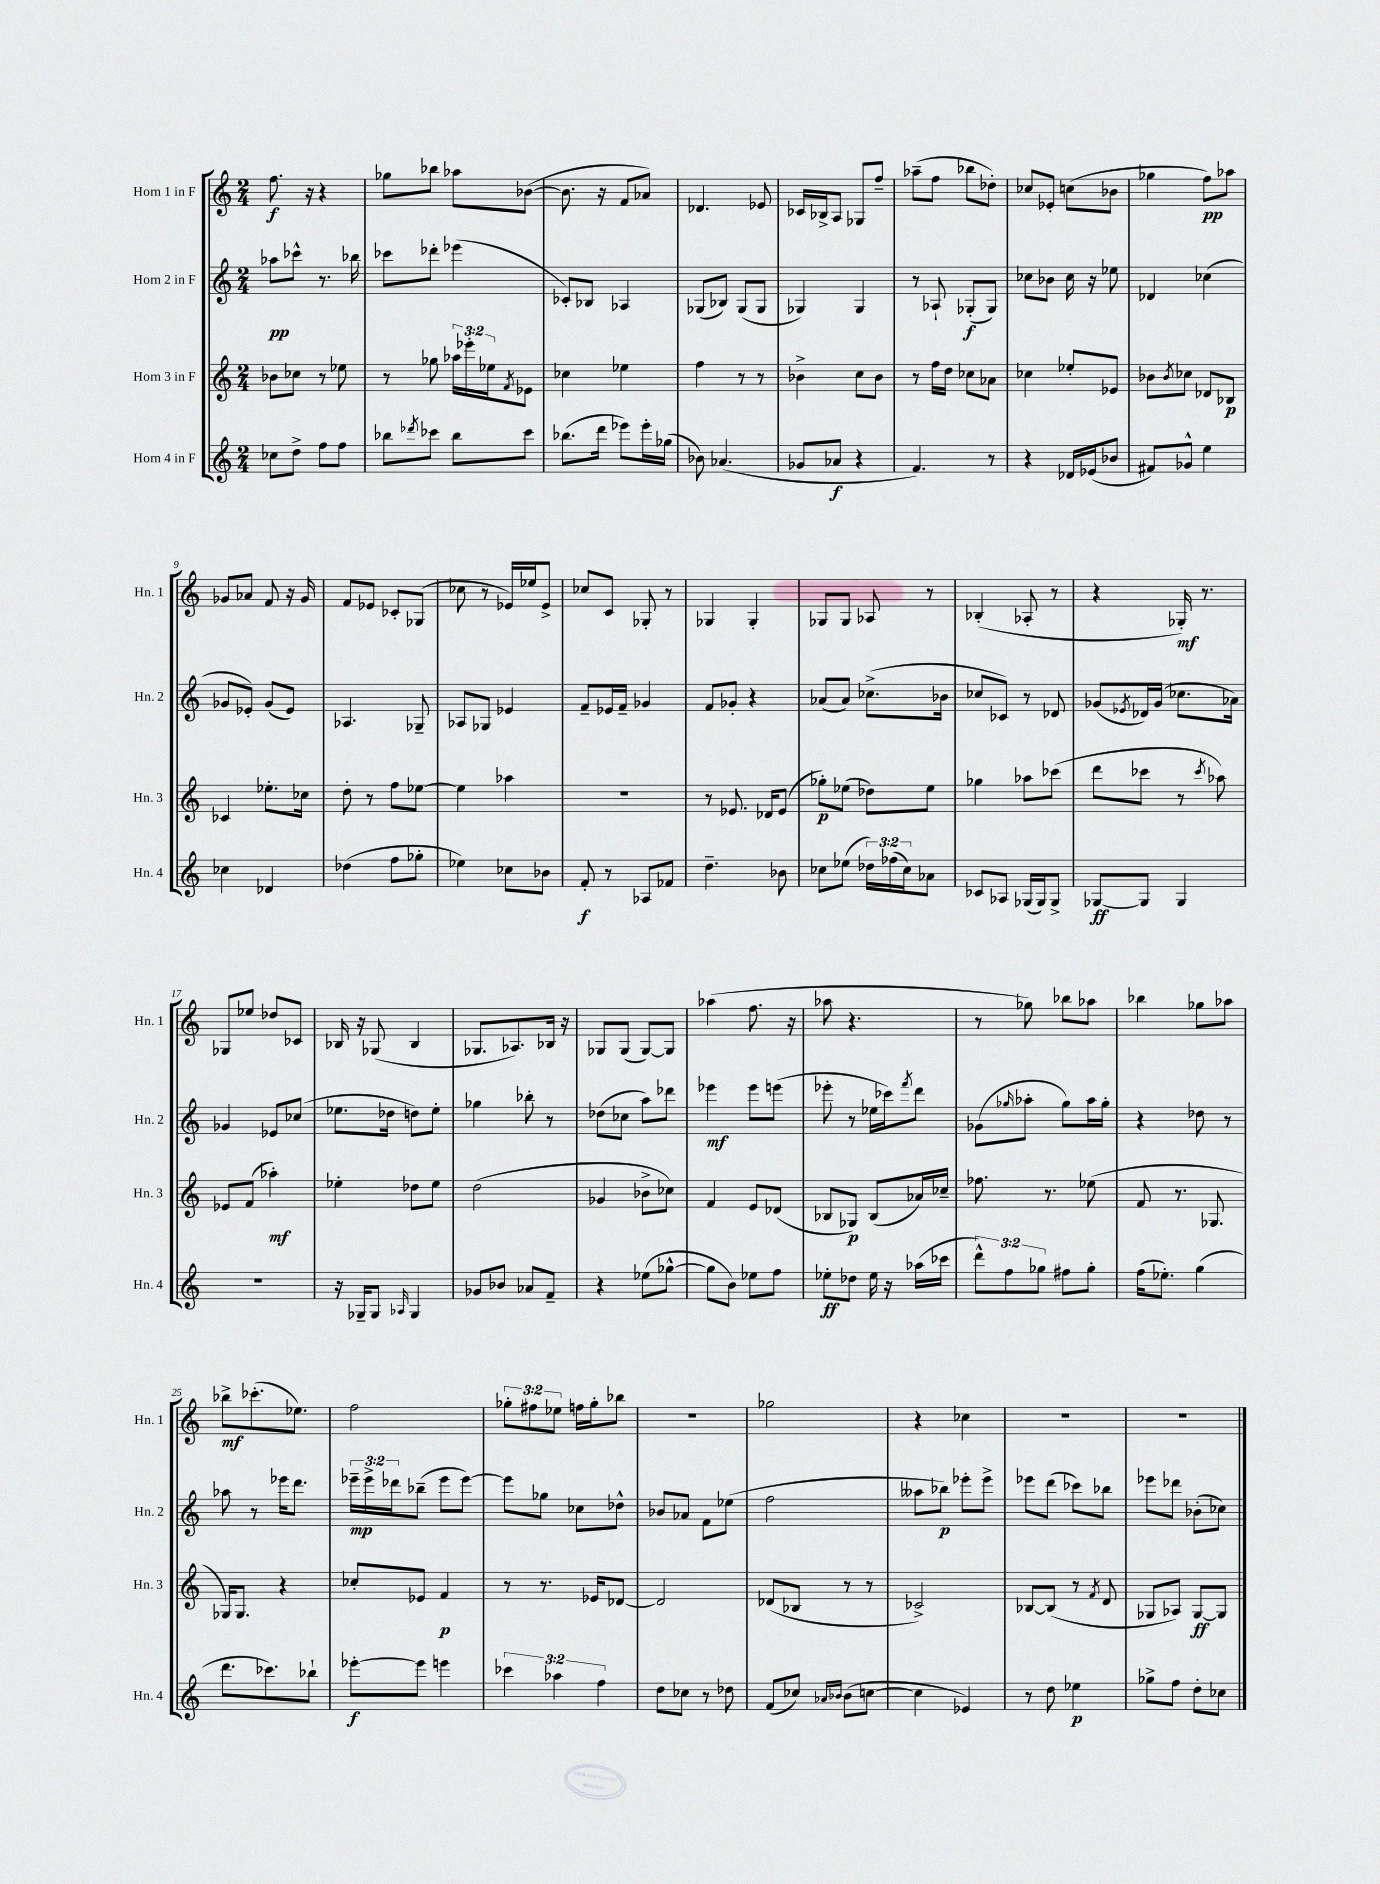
<<
\new StaffGroup <<
\new Staff = "s0" \with { instrumentName = "Horn 1 in F" shortInstrumentName = "Hn. 1" } {
    \clef treble \key c \major \numericTimeSignature \time 2/4 \override Staff.TupletNumber.text = #tuplet-number::calc-fraction-text
    f''8.\f r16 r4 |
    ges''8 bes''8 aes''8 bes'8~( |
    bes'8. r16 f'8 aes'8) |
    des'4. ees'8 |
    ces'16 bes16-> a8 ges8 f''8-- |
    aes''8--( f''8 bes''8 des''8-.) |
    ces''8 ees'8-. c''8( bes'8 |
    ges''4 f''8\pp) aes''8 |
    ges'8 aes'8 f'8 r16 ges'16 |
    f'8 ees'8 ces'8-. ges8( |
    ces''8 r8 ees'16) ees''16 ees'8-> |
    ces''8 c'8 ges8-. r8 |
    ges4 ges4-. |
    ges8 ges8 aes8 r8 |
    bes4-.( aes8-. r8 |
    r4 ges16-.\mf) r8. |
    ges8 ees''8 des''8 ces'8 |
    bes16 r16 ges8( bes4 |
    ges8. aes8.) bes16 r16 |
    ges8 ges8( ges8~) ges8 |
    aes''4( f''8. r16 |
    aes''8 r4. |
    r8 ges''8) bes''8 aes''8 |
    bes''4 ges''8 aes''8 |
    bes''8->\mf ces'''8.-.( ees''8.) |
    f''2 |
    \tuplet 3/2 { ges''8-. fis''8 ees''8 } f''16 ges''16-. bes''8 |
    r2 |
    ges''2 |
    r4 ces''4 |
    r2 |
    R2 \bar "|." |
}
\new Staff = "s1" \with { instrumentName = "Horn 2 in F" shortInstrumentName = "Hn. 2" } {
    \clef treble \key c \major \numericTimeSignature \time 2/4 \override Staff.TupletNumber.text = #tuplet-number::calc-fraction-text
    aes''8\pp ces'''8-^ r8. bes''16 |
    ces'''8 des'''8-. ees'''4( |
    ces'8-.) bes8 aes4 |
    ges8( bes8) ges8( ges8 |
    ges4) ges4 |
    r8 aes8-! ges8-.\f( ges8) |
    ces''8 bes'8 ces''16 r16 ees''8 |
    des'4 ces''4( |
    ges'8 ees'8-.) ges'8( ees'8) |
    aes4. ges8-- |
    aes8 ges8 ees'4 |
    f'8-- ees'16 f'16-- ges'4 |
    f'8 ges'8-. r4 |
    aes'8( aes'8) ces''8.->( bes'16 |
    ces''8 ces'8) r8 des'8 |
    ges'8( \acciaccatura { ees'8 } des'16) ges'16( ces''8. aes'16) |
    ges'4 ees'8 ces''8( |
    ees''8. des''16 d''8) ees''8-. |
    ges''4 bes''8-. r8 |
    des''8( ces''8 a''8) des'''8 |
    ees'''4\mf ees'''8 e'''8( |
    ees'''8-. r8 ees''16 ces'''16) \acciaccatura { f'''8 } d'''8 |
    ges'8( \grace { ges''16 } aes''8-. ges''8) aes''16 ges''16-. |
    r4 des''8 r8 |
    aes''8 r8 ees'''16 d'''8. |
    \tuplet 3/2 { ees'''16--\mp ees'''16-> des'''16 } bes''8--( ees'''8 ees'''8~) |
    ees'''8 ges''8 ces''8 des''8-^ |
    bes'8 aes'8 f'8 ees''8( |
    f''2 |
    aeses''8 bes''8\p) ees'''8-. ees'''8-> |
    ees'''8 d'''8( ces'''8) bes''8 |
    ees'''8 des'''8 bes'8-.( ces''8) \bar "|." |
}
\new Staff = "s2" \with { instrumentName = "Horn 3 in F" shortInstrumentName = "Hn. 3" } {
    \clef treble \key c \major \numericTimeSignature \time 2/4 \override Staff.TupletNumber.text = #tuplet-number::calc-fraction-text
    bes'8 ces''8 r8 ees''8 |
    r8 ges''8 \tuplet 3/2 { aes''16 ees'''16-. ees''16 } \acciaccatura { f'8 } ees'8 |
    ces''4 ees''4 |
    f''4 r8 r8 |
    bes'4-> c''8 bes'8 |
    r8 f''16 d''16 ces''8 aes'8 |
    ces''4 ees''8-. ees'8 |
    bes'8 \acciaccatura { bes'8 } ces''8 des'8 bes8\p |
    ces'4 ees''8.-. ces''16 |
    d''8-. r8 f''8 ees''8~ |
    ees''4 aes''4 |
    R2 |
    r8 ees'8. des'16 ees'8( |
    ges''8-.\p) ees''8( des''8) ees''8 |
    ges''4 aes''8 ces'''8( |
    d'''8 ces'''8 r8 \acciaccatura { ces'''8 } aes''8) |
    ees'8 f'8( aes''4-.\mf) |
    ees''4-. des''8 ees''8 |
    d''2( |
    ges'4 bes'8-> ces''8) |
    f'4 e'8 des'8( |
    bes8 ges8\p) bes8( aes'16) ces''16-- |
    fes''8. r8. ees''8( |
    f'8 r8. ges8. |
    ges16) ges8. r4 |
    ces''8-. ees'8 f'4\p |
    r8 r8. ees'16 des'8~ |
    des'2 |
    des'8( bes8 r8 r8 |
    ces'2->) |
    bes8~ bes8( r8 \acciaccatura { f'8 } d'8 |
    ges8 aes8) ges8~\ff ges8 \bar "|." |
}
\new Staff = "s3" \with { instrumentName = "Horn 4 in F" shortInstrumentName = "Hn. 4" } {
    \clef treble \key c \major \numericTimeSignature \time 2/4 \override Staff.TupletNumber.text = #tuplet-number::calc-fraction-text
    ces''8 d''8-> f''8 f''8 |
    bes''8 \acciaccatura { des'''8 } ces'''8 bes''8 ces'''8 |
    bes''8.( d'''16 ees'''8) ees'''16-. ges''16( |
    bes'8) aes'4.( |
    ges'8 aes'8\f r4 |
    f'4.) r8 |
    r4 des'16 ees'16( bes'8 |
    fis'8) ges'8-^ e''4 |
    ces''4 des'4 |
    des''4( f''8 ges''8-. |
    ees''4) ces''8 bes'8 |
    f'8-.\f r8 aes8 fes'8 |
    d''4.-- bes'8 |
    ces''8 ees''8( \tuplet 3/2 { des''16) fes''16( ces''16) } aes'8 |
    ces'8 aes8 ges16( ges16) ges8-> |
    ges8~\ff ges8 ges4 |
    R2 |
    r16 ges16-- ges8 \grace { aes16 } ges4 |
    ges'8 bes'8 aes'8 f'8-- |
    r4 ees''8( ges''8~-^ |
    ges''8 b'8) ees''8 f''8 |
    ees''8-.\ff des''8 ees''16 r16 aes''16( ces'''16 |
    \tuplet 3/2 { d'''8-^) f''8 ges''8 } fis''8 ges''8-. |
    f''16( ees''8.-.) g''4( |
    d'''8. ces'''8.) bes''8-! |
    ees'''8~-.\f ees'''8 e'''4 |
    \tuplet 3/2 { ces'''4 aes''4 f''4 } |
    d''8 ces''8 r8 des''8 |
    f'8( ces''8) \grace { aes'16 bes'16 } bes'8( c''8~ |
    c''4 ees'4) |
    r8 d''8 ees''4\p |
    ges''8-> f''8 d''8-. ces''8 \bar "|." |
}
>>
>>
